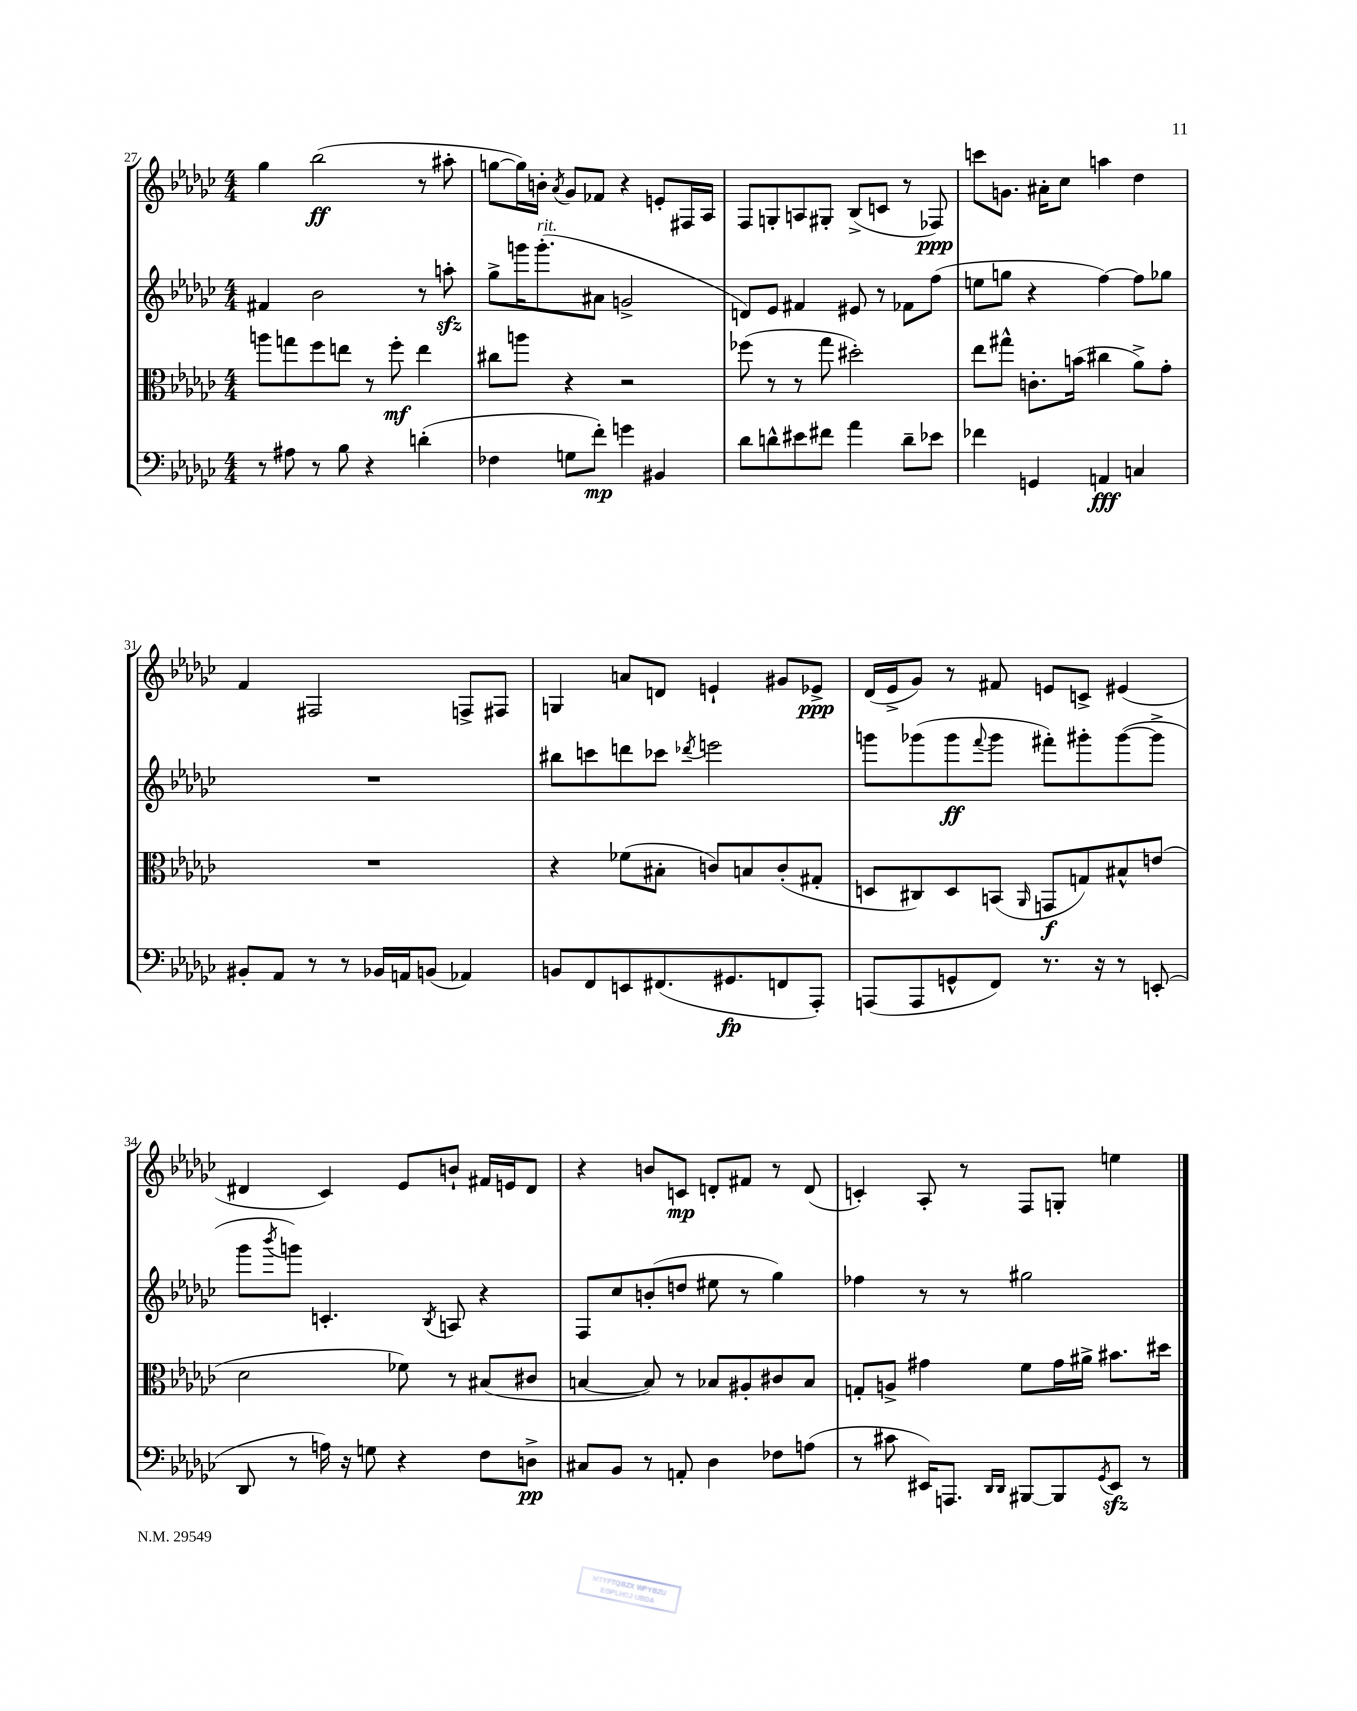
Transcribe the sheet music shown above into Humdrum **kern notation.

**kern	**kern	**kern	**kern
*staff4	*staff3	*staff2	*staff1
*clefF4	*clefC3	*clefG2	*clefG2
*k[b-e-a-d-g-c-]	*k[b-e-a-d-g-c-]	*k[b-e-a-d-g-c-]	*k[b-e-a-d-g-c-]
*M4/4	*M4/4	*M4/4	*M4/4
8r	8aa	4f#	4gg-
8A#	8gg	.	.
8r	8ff	2b-	(2bb-
8B-	8ee	.	.
4r	8r	.	.
.	8ff'	.	.
(4d'	4ee	8r	8r
.	.	8aa'	8aa#'
=	=	=	=
4F-	8cc#	8gg-^	[8gg
.	8aa	16ggg	16gg])
.	.	(8.ggg'	16b'
.	.	.	8qa-
8G	4r	.	8g-
8f')	.	8a#	8f-
4g	2r	2g^	4r
4BB#	.	.	8e'
.	.	.	16F#
.	.	.	16A-
=	=	=	=
8d-	(8ff-	8d)	8F
8d^^	8r	8e-	8G'
8e#	8r	4f#	8A
8f#	8gg-	.	8G#'
4a-	2dd#')	8e#	(8B-^
.	.	8r	8c
8d~	.	8f-	8r
8e-	.	(8ff	8F-)
=	=	=	=
4f-	8ee-	8ee	8ccc
.	8gg#^^	8gg	8.g
4GG	8.c'	4r	.
.	.	.	16a#'
.	.	.	8cc-
.	(16b	.	.
4AA	4cc#	[4ff)	4aa
4C	8a-^)	8ff]	4dd-
.	8g-'	8gg-	.
=	=	=	=
8BB#'	1r	1r	4f
8AA-	.	.	.
8r	.	.	2F#
8r	.	.	.
16BB-	.	.	.
16AA	.	.	.
(8BB	.	.	.
4AA-)	.	.	8F^
.	.	.	8F#
=	=	=	=
8BB	4r	8bb#	4G
8FF	.	8ccc	.
8EE	(8f-	8ddd	8a
(8.FF#	8B#'	8ccc-	8d
.	.	8qddd-	.
.	8c)	2eee	4e`
8.GG#	.	.	.
.	8B	.	.
8FF	(8c'	.	8g#
8AAA-')	8G#'	.	8e-^
=	=	=	=
(8AAA	8D	8ggg	(16d-
.	.	.	16e-^
8AAA	8C#)	(8ggg-	8g-)
8GG^^	8D	8ggg-	8r
.	.	8qqfff	.
8FF)	(8BB	8ggg-	8f#
.	16qqAA-	.	.
8.r	8GG	8fff#')	8e
.	8G)	8ggg#'	8c^
16r	.	.	.
8r	8B#^^	([8ggg#	(4e#
(8EE'	(8e	8ggg#^]	.
=	=	=	=
8DD-	2d-	8ggg-	4d#
.	.	8qbbb-	.
8r	.	8ggg)	.
16A)	.	4.c'	4c-)
16r	.	.	.
8G	.	.	.
4r	8f-)	.	8e-
.	.	8qB-	.
.	8r	8A	8b`
8F	(8B#	4r	16f#
.	.	.	16e
8D^	8c#	.	8d#
=	=	=	=
8C#	[4B	8F	4r
8BB-	.	8cc-	.
8r	8B])	(8b'	8b
8AA'	8r	8dd	8c
4D-	8B-	8ee#	8d'
.	8A#'	8r	8f#
8F-	8c#	4gg-)	8r
(8A	8B-	.	(8d
=	=	=	=
8r	8G'	4ff-	4c')
8c#	8A^	.	.
16EE#)	4g#	8r	8A-'
8.AAA	.	.	.
.	.	8r	8r
16qqDD-	.	.	.
16qqDD-	.	.	.
[8BBB#	8f	2gg#	8F
8BBB#]	16g#	.	8G'
.	16a#^	.	.
8qGG-	.	.	.
8EE#	8.b#	.	4ee
8r	.	.	.
.	16dd#	.	.
==	==	==	==
*-	*-	*-	*-
